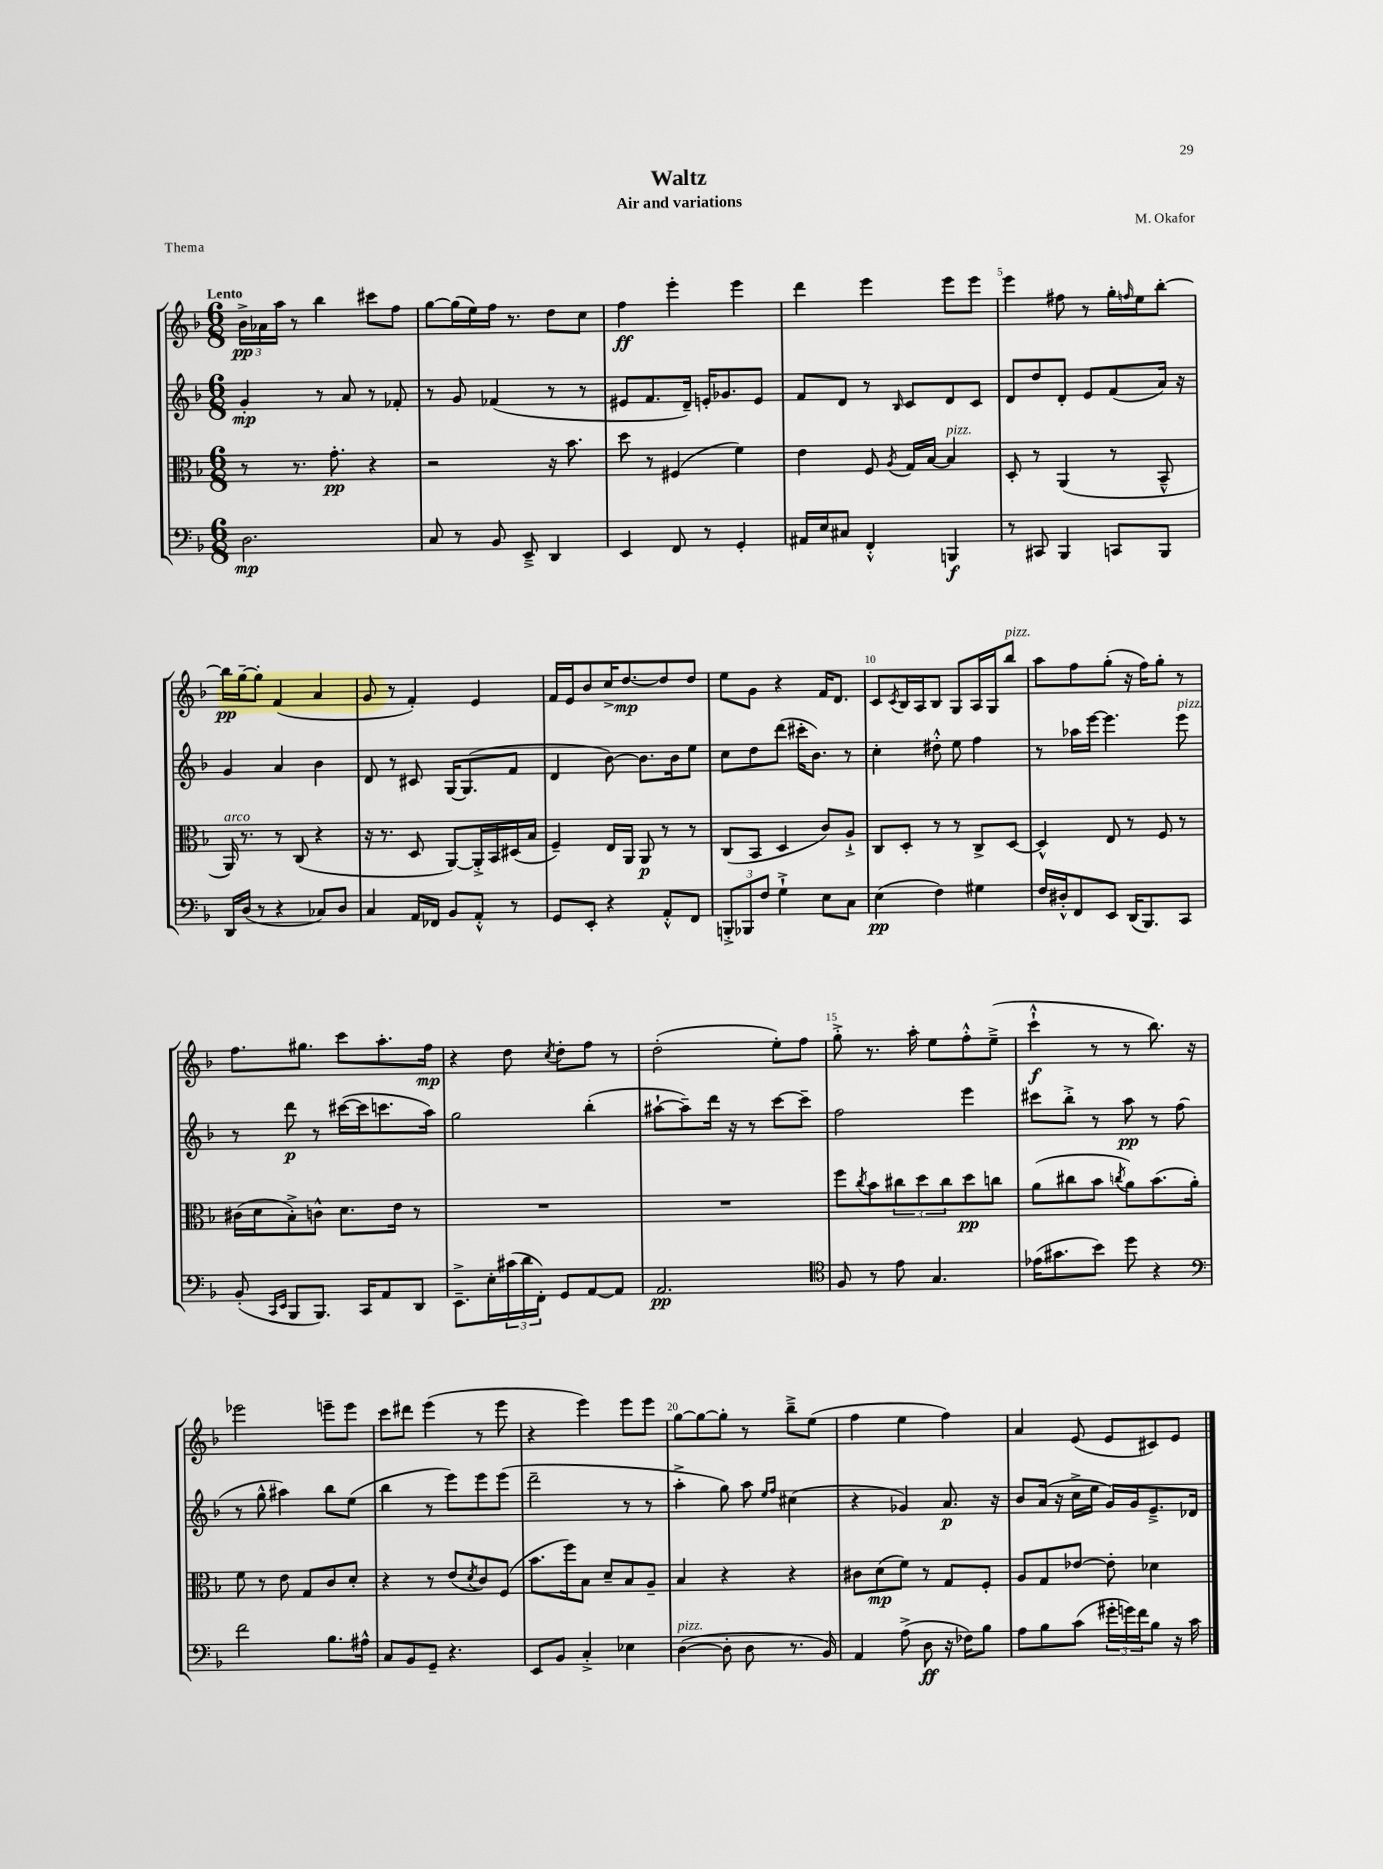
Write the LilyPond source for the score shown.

\header { title = "Waltz" composer = "M. Okafor" subtitle = "Air and variations" piece = "Thema" }
<<
\new StaffGroup <<
\new Staff = "s0" {
    \clef treble \key f \major \numericTimeSignature \time 6/8 \tempo "Lento"
    \tuplet 3/2 { bes'16->\pp aes'16 a''16 } r8 bes''4 cis'''8 f''8 |
    g''8~ g''16( e''16) f''16 r8. d''8 c''8 |
    f''4\ff e'''4-. e'''4 |
    d'''4 e'''4 e'''8 e'''8 |
    e'''4 fis''8 r8 g''16-. \grace { f''16 } e''16 bes''8~-. |
    bes''16\pp g''16~-- g''8-. f'4( a'4 |
    g'8 r8 f'4-.) e'4 |
    f'16 e'16 bes'8 c''16-> d''8.~\mp d''8 d''8 |
    e''8 g'8 r4 f'16 d'8. |
    c'8 \acciaccatura { c'8 } bes16 a16 bes8 g8 a16 g16 bes''8^\markup { \italic "pizz." } |
    a''8 f''8 g''8-.( r16 f''16) g''8-. r8 |
    f''8. gis''8. c'''8 a''8.-. f''16\mp |
    r4 d''8 \acciaccatura { c''8 } d''8-. f''8 r8 |
    d''2-.( e''8-.) f''8 |
    g''8-.-> r8. a''16-. e''8 f''8-.-^ e''8--->( |
    c'''4-!-^\f r8 r8 bes''8.) r16 |
    ees'''2 e'''8-- e'''8 |
    c'''8 dis'''8 e'''4( r8 e'''8 |
    r4 e'''4) e'''8 e'''8 |
    g''8~ g''8~ g''8-. r8 bes''8---> e''8( |
    f''4 e''4 f''4) |
    a'4 e'8( e'8 cis'8) e'8 \bar "|." |
}
\new Staff = "s1" {
    \clef treble \key f \major \numericTimeSignature \time 6/8
    g'4-.\mp r8 a'8 r8 fes'8-. |
    r8 g'8 fes'4( r8 r8 |
    eis'8 f'8. d'16--) e'16-. ges'8. e'8 |
    f'8 d'8 r8 \grace { bes16 } c'8 d'8 c'8 |
    d'8 d''8 d'8-. e'8 f'8( a'16) r16 |
    g'4 a'4 bes'4 |
    d'8 r8 cis'8 g16~ g8.( f'8 |
    d'4 bes'8~) bes'8. bes'16 e''8 |
    c''8 d''8 d'''8( cis'''16-. bes'8.) r8 |
    c''4-. dis''8-.-^ e''8 f''4 |
    r8 aes''16 e'''16~ e'''4. e'''8^\markup { \italic "pizz." } |
    r8 d'''8\p r8 cis'''16~( cis'''16 c'''8. a''16) |
    g''2 bes''4-.( |
    ais''8~-! ais''8--) d'''16 r16 r8 c'''8~ c'''8-- |
    f''2 e'''4 |
    cis'''8 bes''8-.-> r8 a''8\pp r8 f''8( |
    r8 g''8-^ ais''4) bes''8 e''8( |
    bes''4 r8 e'''8) e'''8 e'''8( |
    d'''2-- r8 r8 |
    a''4-.-> g''8) a''8 \grace { e''16 f''16 } cis''4( |
    r4 ges'4) a'8.\p r16 |
    bes'8 a'16( r16 c''16-> e''16 g'16) g'16 e'8.---> des'16 \bar "|." |
}
\new Staff = "s2" {
    \clef alto \key f \major \numericTimeSignature \time 6/8
    r8 r8. g'8.-.\pp r4 |
    r2 r16 bes'8. |
    d''8 r8 fis4( f'4) |
    e'4 f8 \acciaccatura { a8 } g16 bes16~ bes4^\markup { \italic "pizz." } |
    d8-. r8 a,4( r8 bes,8---^ |
    a,16^\markup { \italic "arco" }) r8. r8 c8( r4 |
    r16 r8. d8 a,8~) a,16-.-> bes,16 dis16( bes16 |
    f4--) e16 a,16 a,8\p r8 r8 |
    c8( bes,8 d4 c'8) a8-!-> |
    c8 d8-. r8 r8 c8-> d8~ |
    d4-^ e8 r8 f8 r8 |
    cis'16( d'16 bes8-.->) c'8-^ d'8. e'16 r8 |
    R2. |
    R2. |
    f''8 \acciaccatura { c''8 } bes'8 \tuplet 3/2 { cis''8 d''8 cis''8 } d''8\pp c''8 |
    a'8( cis''8 bes'8 \acciaccatura { c''8 } a'8) bes'8.( a'16-.) |
    f'8 r8 e'8 g8 c'8 d'8-. |
    r4 r8 e'8( \acciaccatura { d'8 } c'8) f8( |
    bes'8. f''16) bes8 d'8-- bes8 a8-- |
    bes4 r4 r4 |
    cis'8 d'8\mp( f'8) r8 g8 f8-. |
    a8 g8 ees'8~ ees'8-. des'4 \bar "|." |
}
\new Staff = "s3" {
    \clef bass \key f \major \numericTimeSignature \time 6/8
    d2.\mp |
    c8 r8 bes,8 e,8---> d,4 |
    e,4 f,8 r8 g,4-. |
    ais,16 e16 cis8 f,4-.-^ b,,4\f |
    r8 cis,8 bes,,4 c,8 bes,,8 |
    d,16 d16( r8 r4 ces8) d8 |
    c4 a,16 fes,16 bes,8 a,8-.-^ r8 |
    g,8 e,8-. r4 a,8-.-^ f,8 |
    \tuplet 3/2 { b,,8-.-> bes,,8 f8 } g4-!-> e8 c8 |
    e4\pp( f4) gis4 |
    f16 dis16-.-^ f,8 e,8 d,16( bes,,8.) c,8 |
    bes,8-.( \grace { c,16 e,16 } bes,,8 bes,,8.) c,16 a,8 d,8 |
    e,8.---> e16-. \tuplet 3/2 { cis'16( d'16 f,16-.) } g,8 a,8~ a,8 |
    a,2.\pp |
    \clef tenor f8 r8 e'8 g4. |
    ees'16( gis'8. bes'8) d''8 r4 |
    \clef bass f'2 bes8. ais16-^ |
    c8 bes,8 g,8-- r4. |
    e,8 bes,8 c4-.-> ees4 |
    d4~^\markup { \italic "pizz." }( d8-. d8 r8. bes,16) |
    a,4 a8->( d8\ff r16 fes16) bes8 |
    a8 bes8 c'8( \tuplet 3/2 { gis'16-. g'16) f'16 } bes8 r16 c'16 \bar "|." |
}
>>
>>
\layout { \context { \Score \override BarNumber.break-visibility = ##(#f #t #t) barNumberVisibility = #(every-nth-bar-number-visible 5) } }
